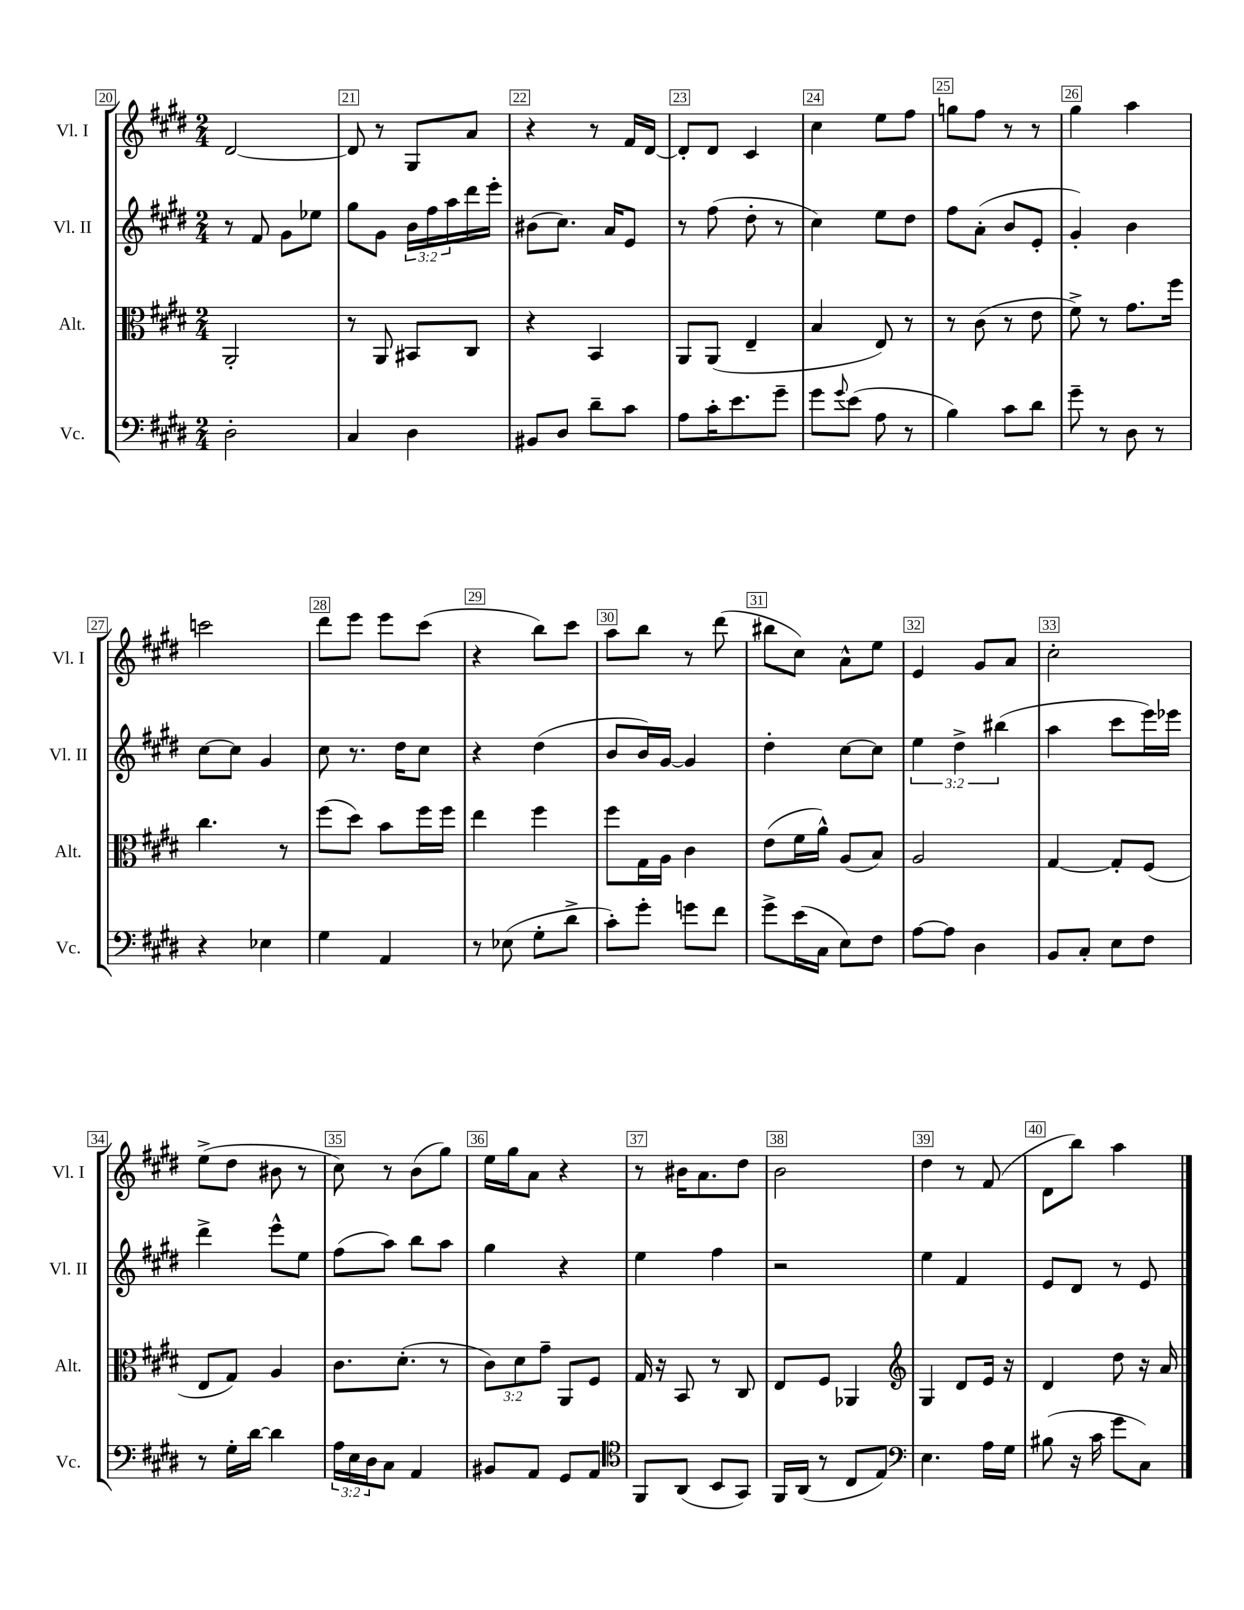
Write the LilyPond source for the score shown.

<<
\new StaffGroup <<
\new Staff = "s0" \with { instrumentName = "Vl. I" shortInstrumentName = "Vl. I" } {
    \clef treble \key e \major \numericTimeSignature \time 2/4
    dis'2~ |
    dis'8 r8 gis8 a'8 |
    r4 r8 fis'16 dis'16~ |
    dis'8-. dis'8 cis'4 |
    cis''4 e''8 fis''8 |
    g''8 fis''8 r8 r8 |
    gis''4 a''4 |
    c'''2 |
    dis'''8 e'''8 e'''8 cis'''8( |
    r4 b''8) cis'''8 |
    a''8 b''8 r8 dis'''8( |
    bis''8 cis''8) a'8-^ e''8 |
    e'4 gis'8 a'8 |
    cis''2-. |
    e''8->( dis''8 bis'8 r8 |
    cis''8) r8 b'8( gis''8) |
    e''16 gis''16 a'8 r4 |
    r8 bis'16 a'8. dis''8 |
    b'2 |
    dis''4 r8 fis'8( |
    dis'8 b''8) a''4 \bar "|." |
}
\new Staff = "s1" \with { instrumentName = "Vl. II" shortInstrumentName = "Vl. II" } {
    \clef treble \key e \major \numericTimeSignature \time 2/4 \override Staff.TupletNumber.text = #tuplet-number::calc-fraction-text
    r8 fis'8 gis'8 ees''8 |
    gis''8 gis'8 \tuplet 3/2 { b'16 fis''16 a''16 } dis'''16 e'''16-. |
    bis'8( cis''8.) a'16 e'8 |
    r8 fis''8( dis''8-. r8 |
    cis''4) e''8 dis''8 |
    fis''8 a'8-.( b'8 e'8-. |
    gis'4-.) b'4 |
    cis''8~ cis''8 gis'4 |
    cis''8 r8. dis''16 cis''8 |
    r4 dis''4( |
    b'8 b'16) gis'16~ gis'4 |
    dis''4-. cis''8~ cis''8 |
    \tuplet 3/2 { e''4 dis''4-> bis''4( } |
    a''4 cis'''8 e'''16) ees'''16 |
    dis'''4-> e'''8-^ e''8 |
    fis''8( a''8) b''8 a''8 |
    gis''4 r4 |
    e''4 fis''4 |
    r2 |
    e''4 fis'4 |
    e'8 dis'8 r8 e'8 \bar "|." |
}
\new Staff = "s2" \with { instrumentName = "Alt." shortInstrumentName = "Alt." } {
    \clef alto \key e \major \numericTimeSignature \time 2/4 \override Staff.TupletNumber.text = #tuplet-number::calc-fraction-text
    a,2-. |
    r8 a,8 bis,8 cis8 |
    r4 b,4 |
    a,8 a,8( e4-- |
    b4 e8) r8 |
    r8 cis'8( r8 e'8 |
    fis'8->) r8 gis'8. fis''16 |
    cis''4. r8 |
    fis''8( dis''8) b'8 fis''16 fis''16 |
    e''4 fis''4 |
    fis''8 gis16 a16 cis'4 |
    e'8( fis'16 a'16-^) a8( b8) |
    a2 |
    gis4~ gis8-. fis8( |
    e8 gis8) a4 |
    cis'8. dis'8.-.( r8 |
    \tuplet 3/2 { cis'8) dis'8 gis'8-- } a,8 fis8 |
    gis16 r16 b,8 r8 cis8 |
    e8 fis8 aes,4 |
    \clef treble gis4 dis'8 e'16 r16 |
    dis'4 dis''8 r16 a'16 \bar "|." |
}
\new Staff = "s3" \with { instrumentName = "Vc." shortInstrumentName = "Vc." } {
    \clef bass \key e \major \numericTimeSignature \time 2/4 \override Staff.TupletNumber.text = #tuplet-number::calc-fraction-text
    dis2-. |
    cis4 dis4 |
    bis,8 dis8 dis'8-- cis'8 |
    a8 cis'16-. e'8. gis'8-- |
    gis'8 \appoggiatura { gis'8 } e'8( a8 r8 |
    b4) cis'8 dis'8 |
    gis'8-- r8 dis8 r8 |
    r4 ees4 |
    gis4 a,4 |
    r8 ees8( gis8-. dis'8-> |
    cis'8-.) gis'8-. g'8 fis'8 |
    gis'8-> e'16( cis16 e8) fis8 |
    a8~ a8 dis4 |
    b,8 cis8-. e8 fis8 |
    r8 gis16-. dis'16~ dis'4 |
    \tuplet 3/2 { a16 e16 dis16 } cis8 a,4 |
    bis,8 a,8 gis,8 a,8 |
    \clef tenor fis,8 a,8( b,8 gis,8) |
    fis,16 a,16( r8 cis8 e8) |
    \clef bass e4. a16 gis16 |
    bis8( r16 cis'16 gis'8 cis8) \bar "|." |
}
>>
>>
\layout { \context { \Score currentBarNumber = #20 \override BarNumber.break-visibility = ##(#f #t #t) barNumberVisibility = #all-bar-numbers-visible \override BarNumber.stencil = #(make-stencil-boxer 0.1 0.3 ly:text-interface::print) } }
